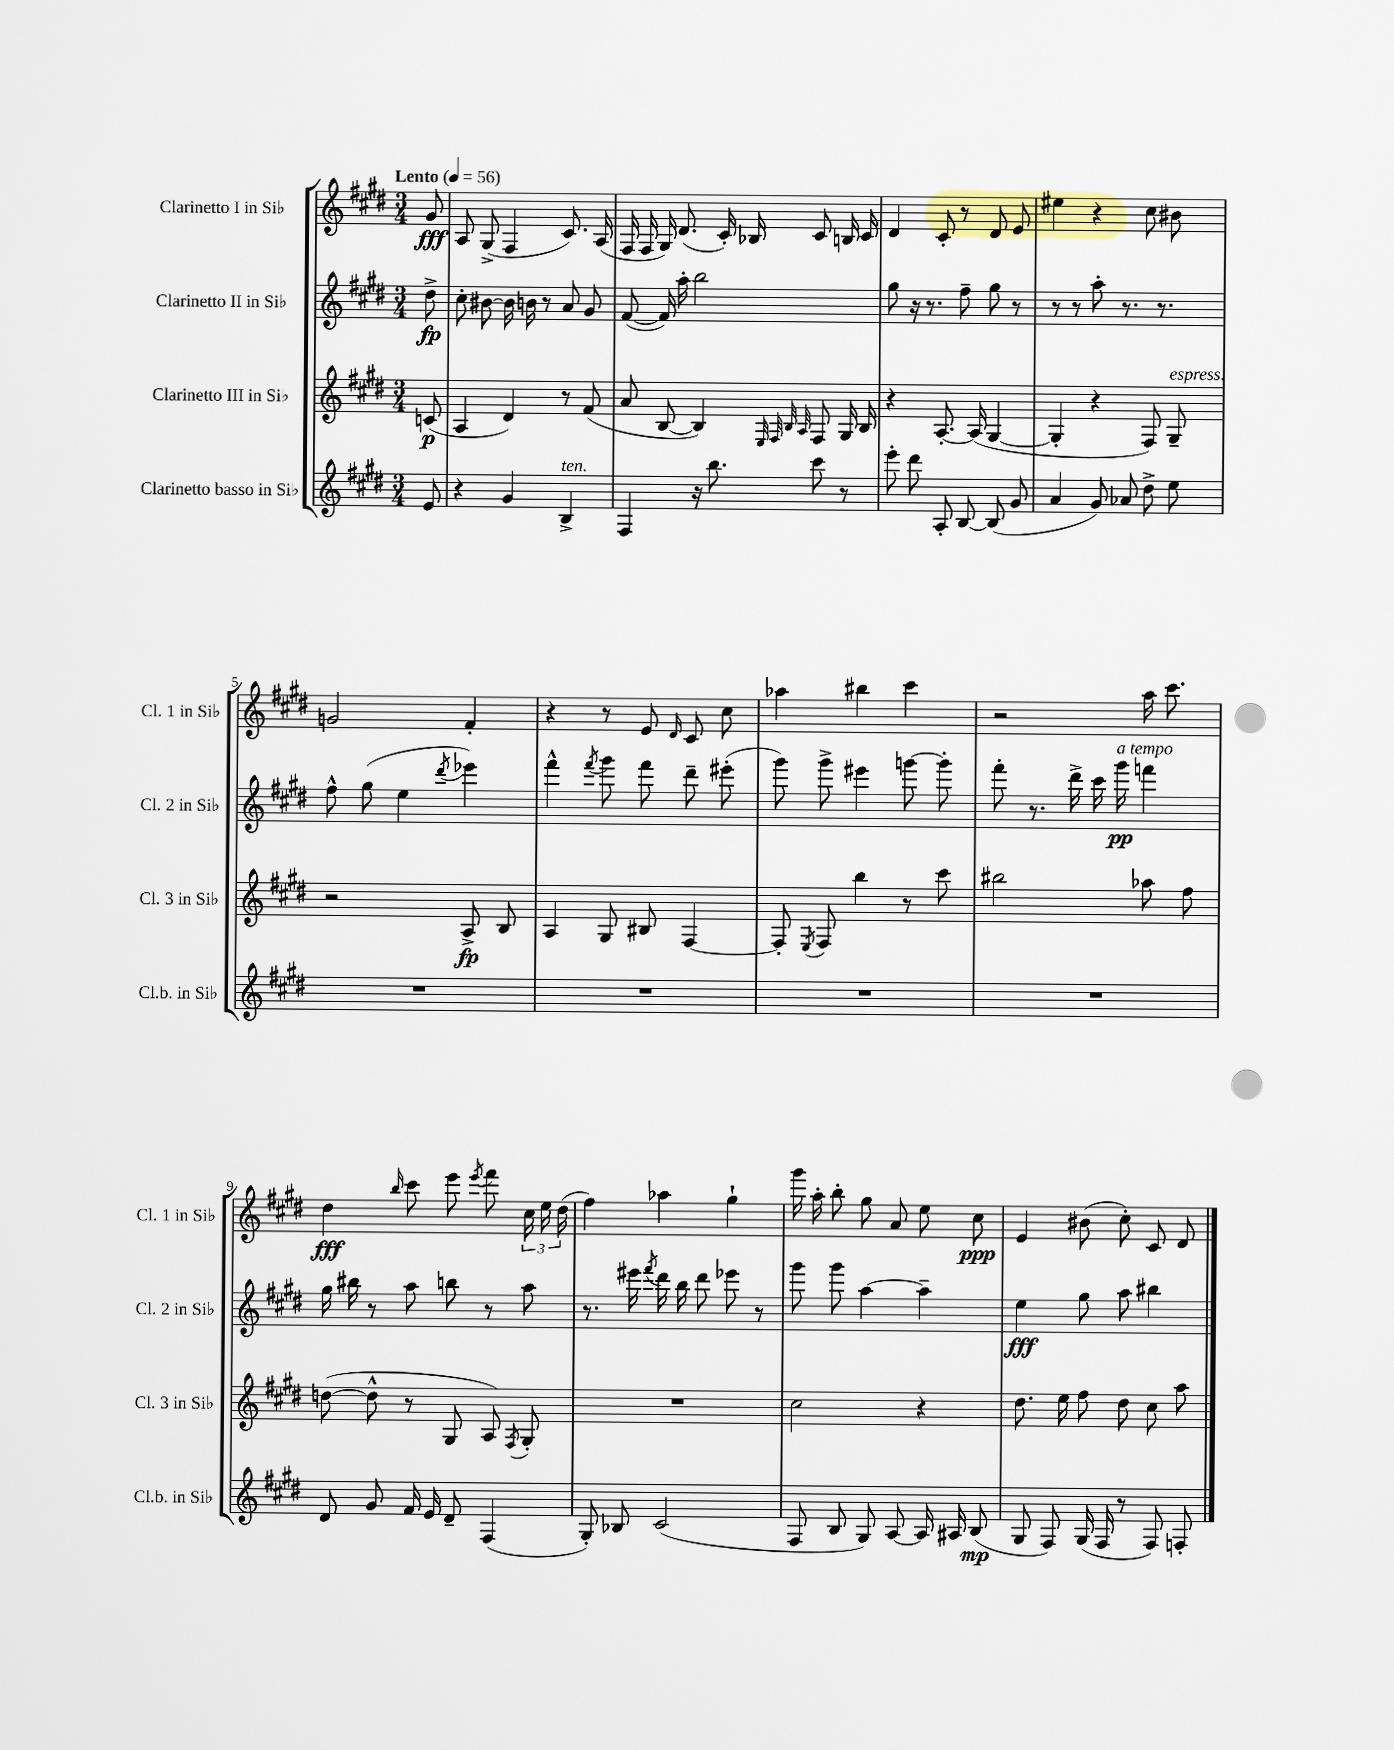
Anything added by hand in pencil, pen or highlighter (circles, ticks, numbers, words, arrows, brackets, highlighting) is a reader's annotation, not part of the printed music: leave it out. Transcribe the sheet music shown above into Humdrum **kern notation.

**kern	**dynam	**kern	**dynam	**kern	**dynam	**kern	**dynam
*part4	*part4	*part3	*part3	*part2	*part2	*part1	*part1
*staff4	*staff4	*staff3	*staff3	*staff2	*staff2	*staff1	*staff1
*I"Clarinetto basso in Si♭	*	*I"Clarinetto III in Si♭	*	*I"Clarinetto II in Si♭	*	*I"Clarinetto I in Si♭	*
*I'Cl.b. in Si♭	*	*I'Cl. 3 in Si♭	*	*I'Cl. 2 in Si♭	*	*I'Cl. 1 in Si♭	*
*clefG2	*	*clefG2	*	*clefG2	*	*clefG2	*
*k[f#c#g#d#]	*	*k[f#c#g#d#]	*	*k[f#c#g#d#]	*	*k[f#c#g#d#]	*
*M3/4	*	*M3/4	*	*M3/4	*	*M3/4	*
*MM56	*	*MM56	*	*MM56	*	*MM56	*
=	=	=	=	=	=	=	=
!	!	!	!	!	!	!LO:TX:a:B:t=Lento	!
8e/	.	(8cn/	p	8dd#^\	fp	8g#/	fff
=1	=1	=1	=1	=1	=1	=1	=1
4r	.	4A/	.	8cc#'\	.	8A/	.
.	.	.	.	[8b#X\	.	(8G#^/	.
4g#/	.	4d#/)	.	16b#\]	.	4F#/	.
.	.	.	.	16bn\	.	.	.
.	.	.	.	8r	.	.	.
!LO:TX:a:i:t=ten.	!	!	!	!	!	!	!
4B^/	.	8r	.	8a/	.	8.c#/)	.
.	.	(8f#/	.	8g#/	.	.	.
.	.	.	.	.	.	(16A/	.
=2	=2	=2	=2	=2	=2	=2	=2
4F#/	.	8a/	.	([8f#/	.	16F#/	.
.	.	.	.	.	.	16F#/	.
.	.	[8B/	.	16f#/])	.	16G#/)	.
.	.	.	.	16aa'\	.	(8.d#/	.
16r	.	4B/])	.	2bb\	.	.	.
8.bb\	.	.	.	.	.	.	.
.	.	.	.	.	.	16c#'/)	.
.	.	.	.	.	.	16B-X/	.
.	.	32qqE/	.	.	.	.	.
.	.	32qqF#/	.	.	.	.	.
.	.	32qqB/	.	.	.	.	.
.	.	32qqA/	.	.	.	.	.
8ccc#\	.	8F#/	.	.	.	8c#/	.
8r	.	16G#/	.	.	.	16Bn/	.
.	.	16B/	.	.	.	16c#/	.
=3	=3	=3	=3	=3	=3	=3	=3
8eee'\	.	4r	.	8gg#\	.	4d#/	.
8ddd#\	.	.	.	16r	.	.	.
.	.	.	.	8.r	.	.	.
8A'/	.	[8.A'/	.	.	.	8c#'/	.
[8B/	.	.	.	8ff#~\	.	8r	.
.	.	(16A/]	.	.	.	.	.
(8B/]	.	[4G#/	.	8gg#\	.	8d#/	.
8g#/	.	.	.	8r	.	8e/	.
=4	=4	=4	=4	=4	=4	=4	=4
4a/	.	4G#'/]	.	8r	.	4ee#X\	.
.	.	.	.	8r	.	.	.
8g#/)	.	4r	.	8aa'\	.	4r	.
8a-X/	.	.	.	8.r	.	.	.
8dd#^\	.	8F#/)	.	.	.	8cc#\	.
.	.	.	.	8.r	.	.	.
!	!	!LO:TX:a:i:t=espress.	!	!	!	!	!
8ee\	.	8G#~/	.	.	.	8b#X\	.
!!LO:LB:g=z
=5	=5	=5	=5	=5	=5	=5	=5
2.r	.	2r	.	8ff#^^\	.	2gn/	.
.	.	.	.	(8gg#\	.	.	.
.	.	.	.	4ee\	.	.	.
.	.	.	.	8qddd#/	.	.	.
.	.	8A^/	fp	4eee-X\)	.	4f#'/	.
.	.	8B/	.	.	.	.	.
=6	=6	=6	=6	=6	=6	=6	=6
2.r	.	4A/	.	4fff#^^\	.	4r	.
.	.	.	.	8qfff#/	.	.	.
.	.	8G#/	.	8ggg#\	.	8r	.
.	.	8B#X/	.	8fff#\	.	8e/	.
.	.	.	.	.	.	16qqd#/	.
.	.	[4F#/	.	8ddd#~\	.	8c#/	.
.	.	.	.	(8eee#X'\	.	8cc#\	.
=7	=7	=7	=7	=7	=7	=7	=7
2.r	.	8F#'/]	.	8ggg#\)	.	4aa-X\	.
.	.	8qE/	.	.	.	.	.
.	.	8F#/	.	8ggg#^\	.	.	.
.	.	4bb\	.	4eee#X\	.	4bb#X\	.
.	.	8r	.	[8gggn\	.	4ccc#\	.
.	.	8ccc#\	.	8ggg'\]	.	.	.
=8	=8	=8	=8	=8	=8	=8	=8
2.r	.	2bb#X\	.	8fff#'\	.	2r	.
.	.	.	.	8.r	.	.	.
.	.	.	.	16ddd#^\	.	.	.
.	.	.	.	16ccc#\	.	.	.
!	!	!	!	!LO:TX:a:i:t=a tempo	!	!	!
.	.	.	.	16ggg#\	pp	.	.
.	.	8aa-X\	.	4fffn\	.	16aa\	.
.	.	.	.	.	.	8.ccc#\	.
.	.	8ff#\	.	.	.	.	.
!!LO:LB:g=z
=9	=9	=9	=9	=9	=9	=9	=9
8d#/	.	([8ddn\	.	16gg#\	.	4dd#\	fff
.	.	.	.	16bb#X\	.	.	.
8g#/	.	8dd^^\]	.	8r	.	.	.
.	.	.	.	.	.	16qqbb/	.
16f#/	.	8r	.	8aa\	.	8ccc#\	.
16e/	.	.	.	.	.	.	.
8d#~/	.	8G#/	.	8bbn\	.	8eee\	.
.	.	.	.	.	.	8qeee/	.
(4F#/	.	8A/)	.	8r	.	8fff#\	.
.	.	8qF#/	.	.	.	.	.
.	.	8G#'/	.	8aa\	.	24cc#\	.
.	.	.	.	.	.	24ee\	.
.	.	.	.	.	.	(24dd#\	.
=10	=10	=10	=10	=10	=10	=10	=10
8G#'/)	.	2.r	.	8.r	.	4ff#\)	.
8B-X/	.	.	.	.	.	.	.
.	.	.	.	16eee#X\	.	.	.
.	.	.	.	8qfff#/	.	.	.
(2c#/	.	.	.	16ddd#\	.	4aa-X\	.
.	.	.	.	16bb\	.	.	.
.	.	.	.	8ddd#\	.	.	.
.	.	.	.	8eee-X\	.	4gg#`\	.
.	.	.	.	8r	.	.	.
=11	=11	=11	=11	=11	=11	=11	=11
8F#/	.	2cc#\	.	8ggg#\	.	16ggg#\	.
.	.	.	.	.	.	16aa'\	.
8B/	.	.	.	8ggg#\	.	8bb'\	.
8G#/)	.	.	.	[4aa\	.	8gg#\	.
[8A/	.	.	.	.	.	8a/	.
16A/]	.	4r	.	4aa~\]	.	8ee\	.
16A#X/	.	.	.	.	.	.	.
(8B/	mp	.	.	.	.	8cc#\	ppp
=12	=12	=12	=12	=12	=12	=12	=12
8G#/	.	8.dd#\	.	4ee\	fff	4e/	.
8F#/)	.	.	.	.	.	.	.
.	.	16ee\	.	.	.	.	.
(16G#/	.	8ff#\	.	8gg#\	.	(8b#X\	.
16F#/	.	.	.	.	.	.	.
8r	.	8dd#\	.	8aa\	.	8cc#'\)	.
8F#/)	.	8cc#\	.	4bb#X\	.	8c#/	.
8Fn'/	.	8aa\	.	.	.	8d#/	.
==	==	==	==	==	==	==	==
*-	*-	*-	*-	*-	*-	*-	*-
